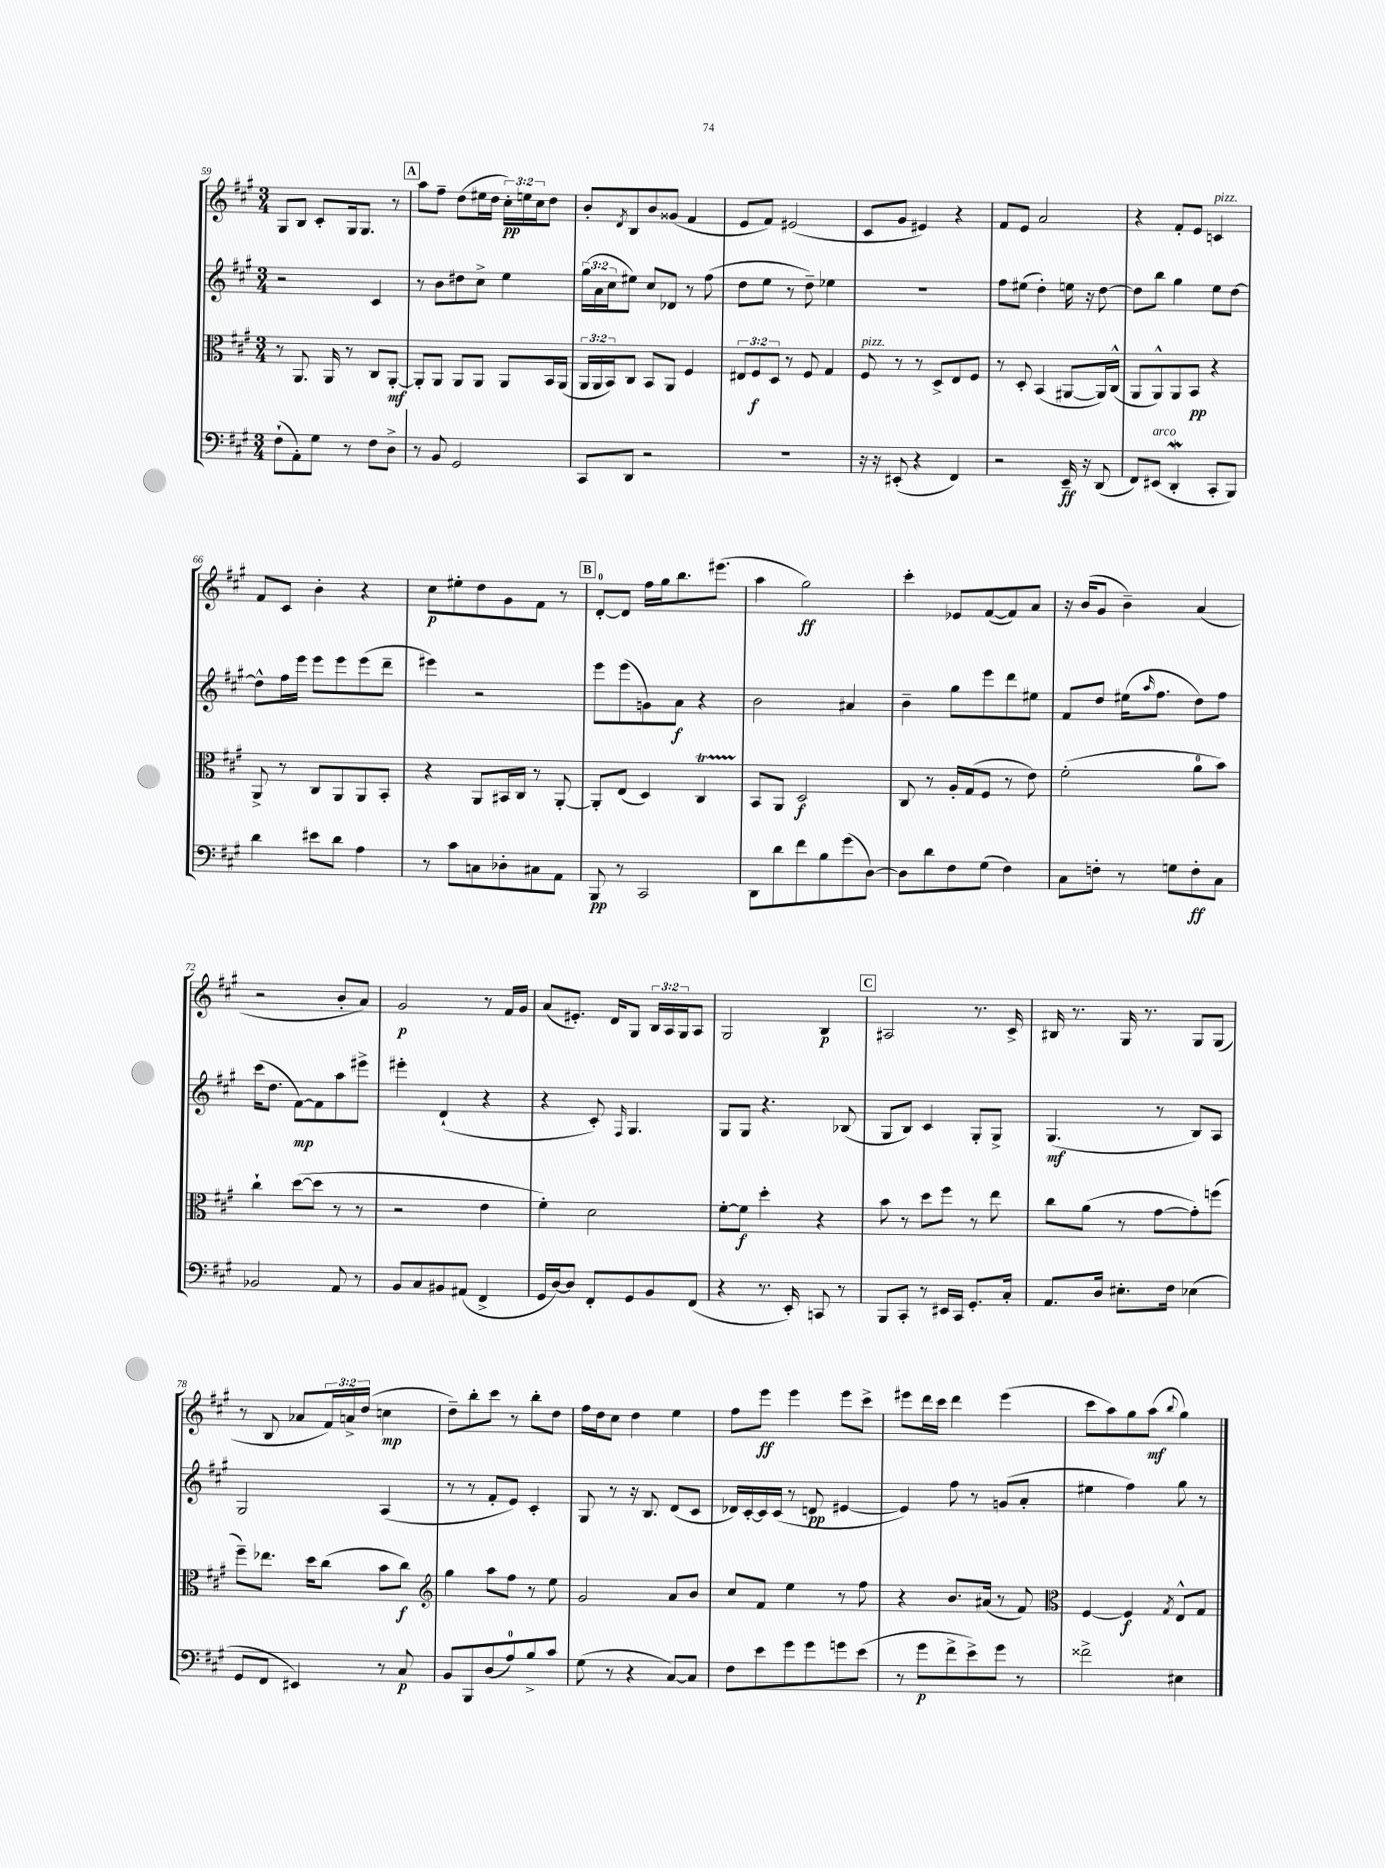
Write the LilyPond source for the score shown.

<<
\new StaffGroup <<
\new Staff = "s0" {
    \clef treble \key a \major \numericTimeSignature \time 3/4 \override Staff.TupletNumber.text = #tuplet-number::calc-fraction-text
    gis8 b8 cis'8-. gis16 gis8. r8 |
    \mark \markup { \box "A" } a''8 fis''8-- d''8( eis''16 d''16 \tuplet 3/2 { cis''16-.\pp) e''16 cis''16 } d''8 |
    b'8-. \acciaccatura { d'8 } b8 b'8 gisis'8( fis'4 |
    e'8 fis'8) eis'2( |
    cis'8 gis'8 eis'4) r4 |
    fis'8 e'8 a'2 |
    r4 fis'8-. e'8 c'4^\markup { \italic "pizz." } |
    fis'8 cis'8 b'4-. r4 |
    cis''8\p eis''8-. d''8 gis'8 fis'8 r8 |
    \mark \markup { \box "B" } d'8-0~-. d'8 fis''16 gis''16 b''8. eis'''8.( |
    a''4 gis''2\ff) |
    cis'''4-. ees'8 fis'8~( fis'8) a'8 |
    r16 b'16( gis'8 b'4--) a'4( |
    r2 b'8-. a'8) |
    gis'2\p r8 fis'16 gis'16 |
    a'8( eis'8.-.) d'16 gis8 \tuplet 3/2 { b16 a16 gis16 } a8 |
    gis2 b4\p |
    \mark \markup { \box "C" } ais2 r8. cis'16-> |
    bis16 r8. gis16 r8. gis8 gis8( |
    r8 b8 aes'8 \tuplet 3/2 { fis'16) a'16-> d''16( } c''4\mp |
    d''8--) b''8-. cis'''8 r8 b''8-. d''8 |
    fis''16 d''16 cis''8 d''4 e''4 |
    fis''8 e'''8\ff e'''4 e'''8 cis'''8-> |
    eis'''8 d'''16 cis'''16 d'''4 eis'''4( |
    cis'''8 a''8) gis''8 a''8\mf( \appoggiatura { b''8 } gis''4) \bar "|." |
}
\new Staff = "s1" {
    \clef treble \key a \major \numericTimeSignature \time 3/4 \override Staff.TupletNumber.text = #tuplet-number::calc-fraction-text
    r2 cis'4 |
    \mark \markup { \box "A" } r8 b'8 dis''8 cis''8-> e''4 |
    \tuplet 3/2 { gis''16( a'16 cis''16 } eis''8) cis''8 des'8 r8 fis''8( |
    d''8 e''8 r8 d''8--) ees''4 |
    R2. |
    fis''8 eis''8( d''4-.) e''16 r16 d''8~ |
    d''8 b''8 gis''4 e''8 d''8~ |
    d''8-^ fis''16 e'''16 e'''8 e'''8 e'''8( d'''8-- |
    eis'''4) r2 |
    \mark \markup { \box "B" } e'''8 e'''8( g'8) a'8\f r4 |
    b'2 ais'4 |
    b'4-- gis''8 e'''8 d'''8 eis''8 |
    fis'8 d''8 eis''16( \grace { a''16 } fis''8. d''8) fis''8 |
    cis'''16( d''8. fis'8~\mp) fis'8 a''8 eis'''8-> |
    eis'''4-. d'4-!( r4 |
    r4 cis'8-.) \grace { fis16 } gis4. |
    gis8 gis8 r4. bes8( |
    \mark \markup { \box "C" } gis8 b8) cis'4 gis8-. gis8-> |
    gis4.\mf( r8 b8) a8 |
    gis2 a4( |
    r8 r8 fis'8-. e'8) cis'4-. |
    gis8 r8 r16 b8. d'8( cis'8 |
    des'16) cis'16~-. cis'16 cis'16( r8 d'8\pp eis'4~ |
    eis'4) fis''8 r8 g'8( a'8-. |
    eis''4 fis''4) gis''8 r8 \bar "|." |
}
\new Staff = "s2" {
    \clef alto \key a \major \numericTimeSignature \time 3/4 \override Staff.TupletNumber.text = #tuplet-number::calc-fraction-text
    r8 a,8. a,16 r8 cis8 a,8~-.\mf |
    \mark \markup { \box "A" } a,8-. a,8 a,8 a,8 a,8 b,16 a,16( |
    \tuplet 3/2 { a,16 a,16 b,16) } cis8 b,8 a,8 fis4 |
    \tuplet 3/2 { eis8 fis8\f d8 } r8 fis8 gis4 |
    fis8^\markup { \italic "pizz." } r8 r8 d8-> e8 fis8 |
    r8 d8-. b,4( ais,8~ ais,16) cis16-^( |
    a,8 a,8-^) a,8 b,8\pp r4 |
    a,8-> r8 cis8 a,8 a,8 b,8-. |
    r4 a,8 bis,16 cis16 r8 a,8~-. |
    \mark \markup { \box "B" } a,8-. e8( d4) cis4\startTrillSpan |
    b,8\stopTrillSpan a,8 d2\f |
    cis8 r8 a16-. gis16( fis8 r8 e'8) |
    fis'2-.( a'8-0 b'8) |
    cis''4-! d''8~( d''8 r8 r8 |
    r2 e'4 |
    fis'4-.) d'2 |
    fis'8~-. fis'8\f d''4-. r4 |
    \mark \markup { \box "C" } b'8 r8 d''8 fis''8 r8 e''8 |
    cis''8 a'8( r8 gis'8~ gis'8-.) f''8( |
    fis''8--) ees''8. d''16 cis''8( b'8 cis''8\f) |
    \clef treble gis''4 a''8 fis''8 r8 e''8 |
    gis'2 a'8 b'8 |
    cis''8 fis'8 e''4 r8 fis''8 |
    r4 b'8. ais'16( r8 fis'8) |
    \clef alto fis4~ fis4\f \acciaccatura { gis8 } e8-^ gis8 \bar "|." |
}
\new Staff = "s3" {
    \clef bass \key a \major \numericTimeSignature \time 3/4
    fis8-!( a,8-.) gis8 r8 fis8 d8-> |
    \mark \markup { \box "A" } r8 b,8 gis,2 |
    cis,8 d,8 r2 |
    R2. |
    r16 r16 eis,8-.( r4 fis,4) |
    r2 e,16--\ff r16 d,8( |
    fis,8) eis,8^\markup { \italic "arco" }( d,4-.\mordent cis,8-. b,,8) |
    d'4 eis'8 d'8 a4 |
    r8 cis'8 c8 des8-. cis8 a,8 |
    \mark \markup { \box "B" } b,,8\pp r8 cis,2 |
    d,8 d'8 fis'8 b8 gis'8( d8~) |
    d8 d'8 fis8 gis8( fis4) |
    cis8 f8-. r8 g8 f8-.\ff cis8 |
    bes,2 a,8 r8 |
    b,8 cis8 bis,8 ais,8( fis,4-> |
    gis,16 d16~) d8 fis,8-. gis,8 b,8 fis,8( |
    r4 r8. e,16-.) c,8 r8 |
    \mark \markup { \box "C" } b,,8 cis,8-. r8 eis,16 cis,16 gis,8.-. cis16-. |
    a,8. d16 eis8.-. fis16 ees4( |
    gis,8 fis,8 eis,4) r8 cis8\p |
    b,8 b,,8 d8( a8-0) b8-> cis'8 |
    gis8( r8 r4 cis8~) cis8 |
    fis8 e'8 gis'8 gis'8 g'8 e'8( |
    r8 gis'8\p fis'8-> e'8->) gis'8 r8 |
    fisis'2-> eis4 \bar "|." |
}
>>
>>
\layout { \context { \Score currentBarNumber = #59 } }
